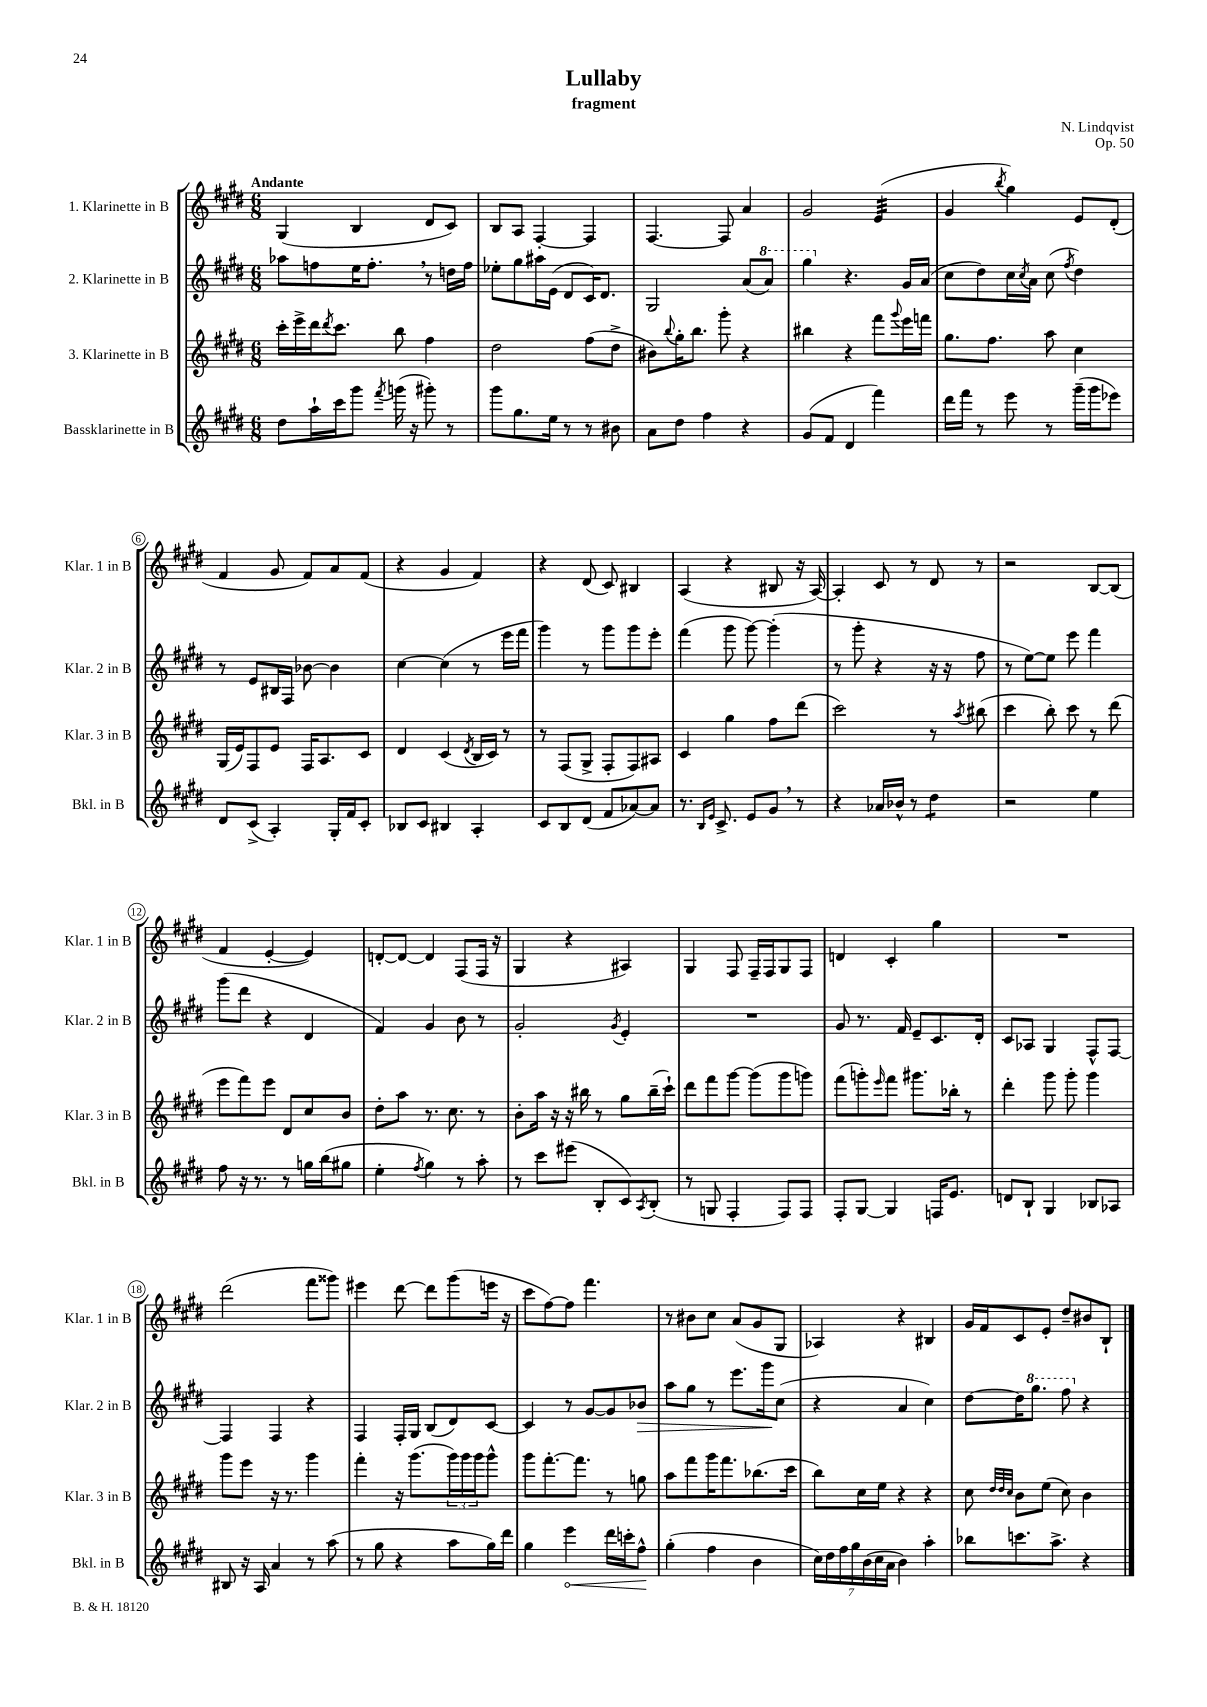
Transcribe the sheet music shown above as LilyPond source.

\header { title = "Lullaby" composer = "N. Lindqvist" subtitle = "fragment" opus = "Op. 50" }
<<
\new StaffGroup <<
\new Staff = "s0" \with { instrumentName = "1. Klarinette in B" shortInstrumentName = "Klar. 1 in B" } {
    \clef treble \key e \major \numericTimeSignature \time 6/8 \tempo "Andante"
    gis4( b4 dis'8 cis'8) |
    b8 a8 fis4~-. fis4 |
    fis4.~ fis8 a'4 |
    gis'2 e'4:32( |
    gis'4 \acciaccatura { b''8 } gis''4) e'8 dis'8-.( |
    fis'4 gis'8 fis'8) a'8 fis'8( |
    r4 gis'4 fis'4) |
    r4 dis'8( cis'8) bis4 |
    a4( r4 bis8 r16 a16~) |
    a4-. cis'8 r8 dis'8 r8 |
    r2 b8~ b8( |
    fis'4 e'4~-. e'4) |
    d'8~-. d'8~ d'4 fis8( fis16 r16 |
    gis4 r4 ais4) |
    gis4 fis8 fis16-- fis16 gis8 fis8 |
    d'4 cis'4-. gis''4 |
    R2. |
    dis'''2( fis'''8 gisis'''8) |
    eis'''4 dis'''8~ dis'''8 gis'''8( e'''16 r16 |
    cis'''8 fis''8~) fis''8 fis'''4. |
    r8 bis'8 cis''8 a'8( gis'8 gis8 |
    aes4) r4 bis4 |
    gis'16 fis'16 cis'8 e'8-. dis''8-- bis'8 b8-! \bar "|." |
}
\new Staff = "s1" \with { instrumentName = "2. Klarinette in B" shortInstrumentName = "Klar. 2 in B" } {
    \clef treble \key e \major \numericTimeSignature \time 6/8
    aes''8 f''8 e''16 f''8.-. \breathe r8 d''16 f''16 |
    ees''8-. gis''8 ais''16 e'16( dis'8 cis'16) dis'8. |
    gis2 a'8( \ottava #1 a''8) |
    gis'''4 \ottava #0 r4. gis'16 a'16( |
    cis''8 dis''8) cis''16 \acciaccatura { cis''8 } a'16 cis''8( \acciaccatura { fis''8 } dis''4) |
    r8 e'8 bis16 fis16 bes'8~ bes'4 |
    cis''4~ cis''4( r8 e'''16 fis'''16 |
    gis'''4) r8 gis'''8 gis'''8 e'''8-. |
    fis'''4( gis'''8 gis'''8~) gis'''4-.( |
    r8 gis'''8-. r4 r16 r16 fis''8 |
    r8 e''8~) e''8 e'''8 fis'''4 |
    gis'''8( dis'''8 r4 dis'4 |
    fis'4) gis'4 b'8 r8 |
    gis'2-. \acciaccatura { gis'8 } e'4-. |
    R2. |
    gis'8 r8. fis'16 e'8-- cis'8. dis'16-. |
    cis'8 aes8 gis4 fis8-^ fis8~ |
    fis4 fis4 r4 |
    fis4 fis16-. gis16 b8( dis'8) cis'8~ |
    cis'4 r8 gis'8~ gis'8 bes'8\> |
    a''8 gis''8 r8 e'''8. gis'''16\! cis''8( |
    r4 a'4 cis''4) |
    dis''8~ dis''16 \ottava #1 gis'''8. fis'''8 \ottava #0 r4 \bar "|." |
}
\new Staff = "s2" \with { instrumentName = "3. Klarinette in B" shortInstrumentName = "Klar. 3 in B" } {
    \clef treble \key e \major \numericTimeSignature \time 6/8
    cis'''16-. e'''16-> dis'''16 \acciaccatura { dis'''8 } cis'''8. b''8 fis''4 |
    dis''2 fis''8( dis''8-> |
    bis'8) \appoggiatura { b''8 } gis''16-. b''8. gis'''8-. r4 |
    bis''4 r4 fis'''8 \appoggiatura { gis'''8 } e'''16 f'''16 |
    gis''8. fis''8. a''8 cis''4 |
    gis16( e'16) fis8 e'8 fis16 a8. cis'8 |
    dis'4 cis'4( \acciaccatura { dis'8 } b16 cis'16) r8 |
    r8 fis8( gis8-> fis8-. fis8) ais8 |
    cis'4 gis''4 fis''8 dis'''8( |
    cis'''2) r8 \acciaccatura { a''8 } bis''8( |
    cis'''4 b''8-.) cis'''8 r8 dis'''8( |
    e'''8 fis'''8) e'''8 dis'8 cis''8 b'8 |
    dis''8-. a''8 r8. cis''8. r8 |
    b'8-. a''16 r16 r16 bis''16 r8 gis''8 bis''16--( cis'''16-!) |
    dis'''8 fis'''8 gis'''8~ gis'''8( gis'''8 g'''8) |
    fis'''8( g'''8-.) \grace { e'''16 } fis'''8 gis'''8. bes''16-. r8 |
    dis'''4-. gis'''8 gis'''8-. gis'''4 |
    gis'''8 e'''8 r16 r8. gis'''4 |
    fis'''4-. r16 gis'''8.( \tuplet 3/2 { gis'''16) gis'''16 gis'''16 } gis'''8-^ |
    gis'''8 fis'''8.~-. fis'''8. r8 g''8 |
    a''8 fis'''8 gis'''16 fis'''8. bes''8.( cis'''16 |
    b''8) cis''16 e''16 r4 r4 |
    cis''8 \grace { dis''32 dis''32 cis''32 } b'8 e''8( cis''8) b'4 \bar "|." |
}
\new Staff = "s3" \with { instrumentName = "Bassklarinette in B" shortInstrumentName = "Bkl. in B" } {
    \clef treble \key e \major \numericTimeSignature \time 6/8
    dis''8 a''16-! cis'''16 gis'''8 \acciaccatura { fis'''8 } g'''16( r16 gis'''8-.) r8 |
    gis'''8 gis''8. e''16 r8 r8 bis'8 |
    a'8 dis''8 fis''4 r4 |
    gis'8( fis'8 dis'4 fis'''4) |
    dis'''16 fis'''16 r8 e'''8 r8 gis'''16--( gis'''16 ees'''8) |
    dis'8 cis'8->( a4-.) gis16-. fis'16 cis'8-. |
    bes8 cis'8 bis4 a4-. |
    cis'8 b8 dis'8( fis'8 aes'8~) aes'8 |
    r8. \grace { b16 e'16 } cis'8.-> e'8 gis'8 \breathe r8 |
    r4 aes'16 bes'16-^ r8 dis''4:8 |
    r2 e''4 |
    fis''8 r16 r8. r8 g''16 b''16( gis''8 |
    e''4-. \acciaccatura { fis''8 } gis''4) r8 a''8-. |
    r8 cis'''8 eis'''8( b8-. cis'8) \acciaccatura { a8 } b8-.( |
    r8 g8 fis4-. fis8) fis8 |
    fis8-. gis8~ gis4 f16 e'8. |
    d'8 b8-! gis4 bes8 aes8 |
    bis8 r16 a16 a'4 r8 a''8( |
    r8 gis''8 r4 a''8 gis''16) dis'''16 |
    gis''4 \once \override Hairpin.circled-tip = ##t e'''4\< dis'''16 c'''16-. fis''8-^\! |
    gis''4-.( fis''4 b'4 |
    \tuplet 7/4 { cis''16) dis''16 fis''16 gis''16 b'16( cis''16 a'16 } b'4) a''4-. |
    bes''8 c'''8. a''8.-> r4 \bar "|." |
}
>>
>>
\layout { \context { \Score \override BarNumber.stencil = #(make-stencil-circler 0.1 0.3 ly:text-interface::print) } }
